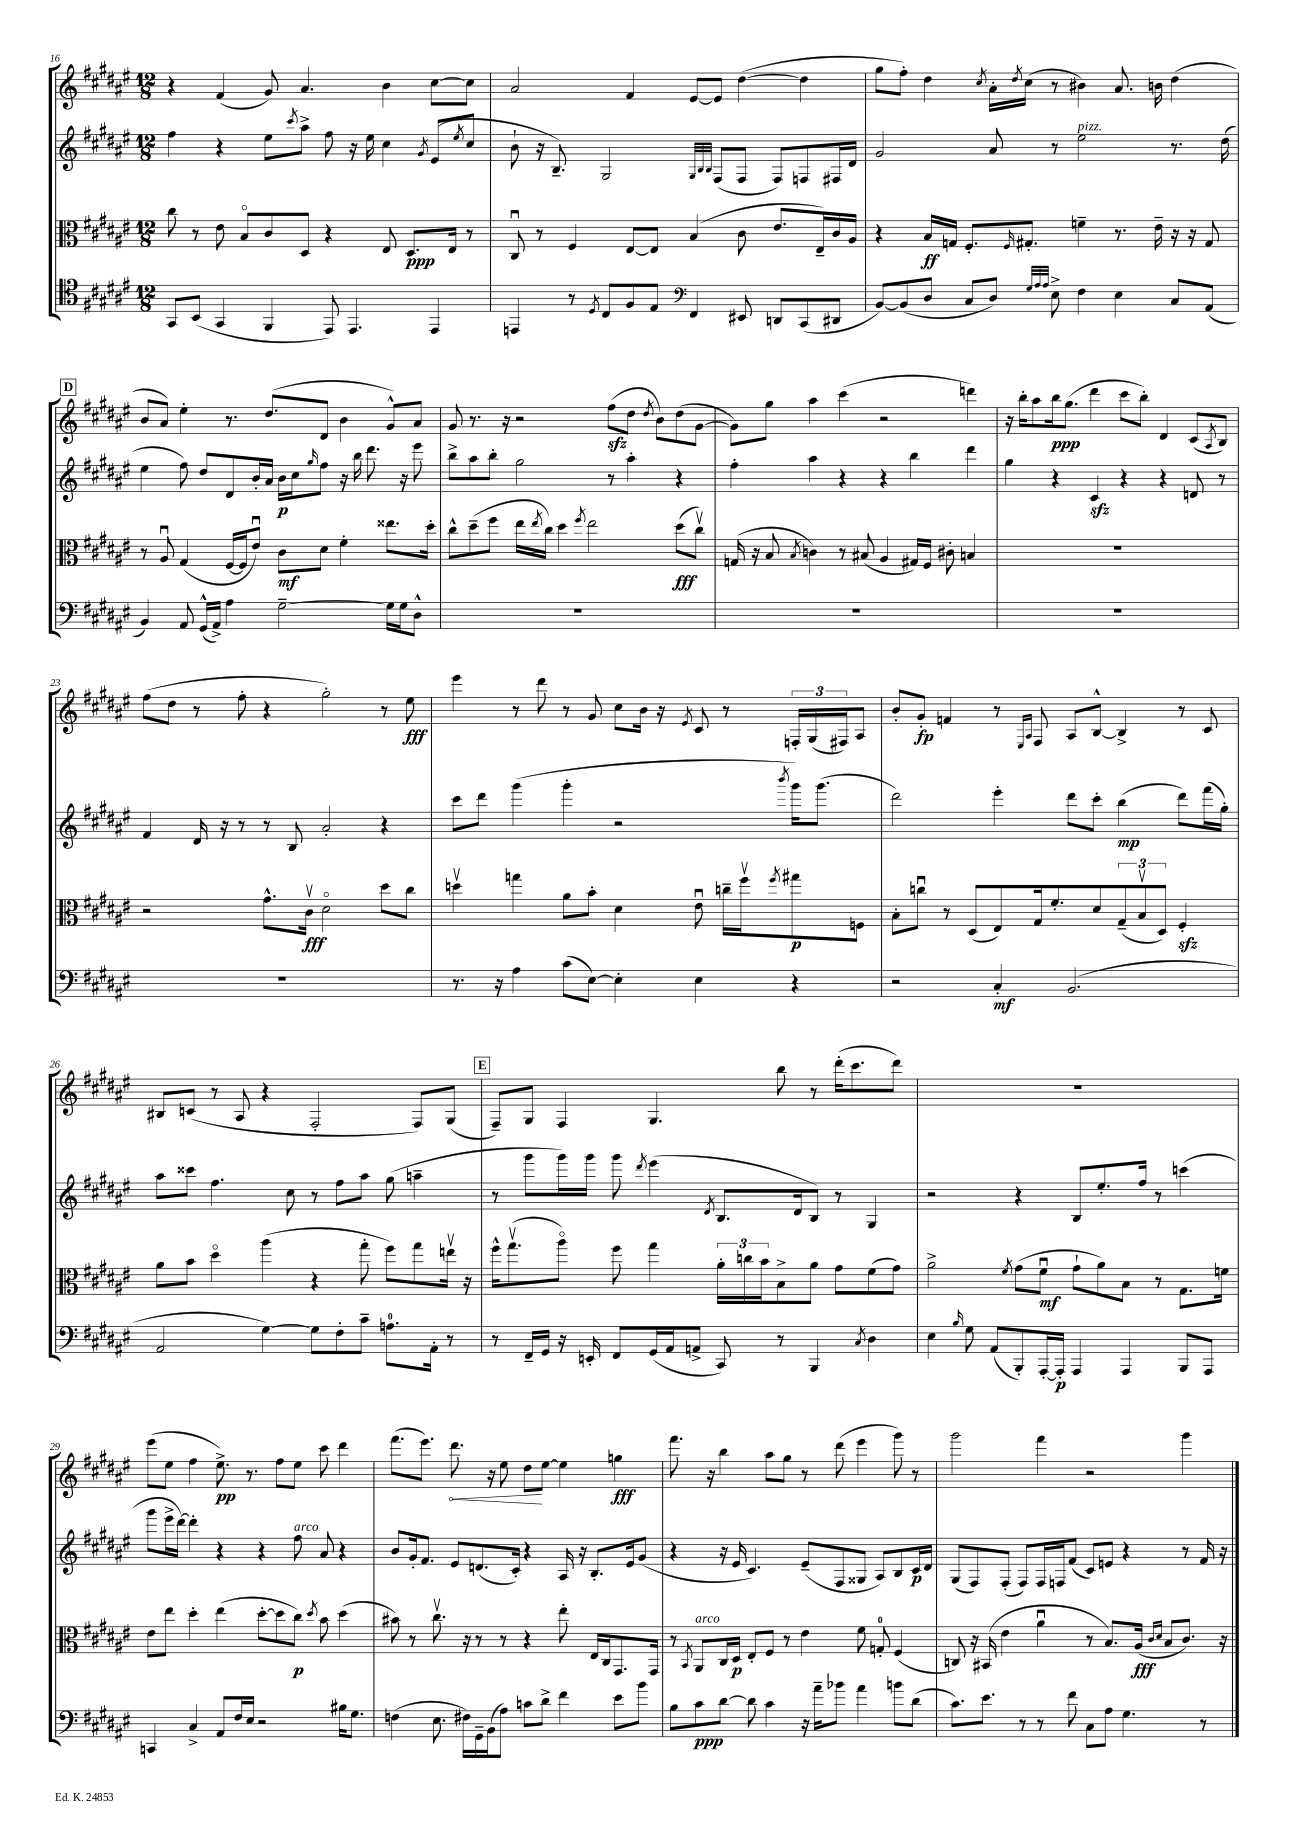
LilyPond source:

<<
\new StaffGroup <<
\new Staff = "s0" {
    \clef treble \key fis \major \numericTimeSignature \time 12/8
    r4 fis'4( gis'8) ais'4. b'4 cis''8~ cis''8 |
    ais'2 fis'4 eis'8~ eis'8 dis''4~( dis''4 |
    gis''8 fis''8-.) dis''4 \acciaccatura { cis''8 } ais'16-. \acciaccatura { dis''8 } cis''16( r8 bis'4) ais'8. b'16 dis''4( |
    \mark \markup { \box "D" } b'8 ais'8) eis''4-. r8. dis''8.( dis'8 b'4 gis'8-^) ais'8 |
    gis'8 r8. r16 r2 fis''8\sfz( dis''8 \acciaccatura { dis''8 } b'8) dis''8( gis'8~ |
    gis'8) gis''8 ais''4 cis'''4( r2 d'''4) |
    r16 b''16-. ais''8 b''16\ppp gis''8.( dis'''4 cis'''8 b''8-.) dis'4 cis'8( \acciaccatura { ais8 } b8) |
    fis''8( dis''8 r8 fis''8-. r4 gis''2-.) r8 eis''8\fff |
    eis'''4 r8 dis'''8 r8 gis'8 cis''8 b'16 r16 \acciaccatura { eis'8 } cis'8 r8 \tuplet 3/2 { f16-. gis16( fis16) } ais8 |
    b'8-. gis'8-.\fp f'4 r8 \grace { eis16 ais16 } fis8 ais8 b8~-^ b4-> r8 cis'8 |
    bis8 c'8( r8 ais8 r4 fis2-. fis8) gis8( |
    \mark \markup { \box "E" } fis8--) gis8 fis4 gis4. b''8 r8 dis'''16-.( cis'''8. dis'''8) |
    R1. |
    eis'''8( eis''8 fis''4 eis''8.->\pp) r8. fis''8 eis''8 cis'''8 dis'''4 |
    fis'''8.( eis'''8.) \once \override Hairpin.circled-tip = ##t dis'''8.\< r16 eis''8 dis''8\! eis''8~ eis''4 g''4\fff |
    fis'''8. r16 b''4 ais''8 gis''8 r8 dis'''8( eis'''4 gis'''8) r8 |
    gis'''2 fis'''4 r2 gis'''4 \bar "|." |
}
\new Staff = "s1" {
    \clef treble \key fis \major \numericTimeSignature \time 12/8
    fis''4 r4 eis''8 \acciaccatura { cis'''8 } ais''8-> fis''8 r16 eis''16 cis''4 \acciaccatura { gis'8 } eis'8( \acciaccatura { eis''8 } cis''8 |
    b'8-! r16 b8.--) gis2 \grace { gis32 b32 b32 } fis8( fis8 fis8) f8 fis16 dis'16 |
    gis'2 ais'8 r8 eis''2^\markup { \italic "pizz." } r8. dis''16( |
    \mark \markup { \box "D" } eis''4 fis''8) dis''8 dis'8 b'16-. ais'16 b'16\p cis''16 \grace { gis''16 } fis''8 r16 b''16 dis'''8. r16 eis'''8 |
    b''8-> ais''8 b''8-. gis''2 r8 ais''4-. r4 |
    fis''4-. ais''4 r4 r4 b''4 dis'''4 |
    gis''4 r4 cis'4\sfz r4 r4 d'8 r8 |
    fis'4 dis'16 r16 r8 r8 b8 ais'2-. r4 |
    cis'''8 dis'''8 gis'''4( gis'''4-. r2 \acciaccatura { b'''8 } gis'''16) gis'''8.( |
    dis'''2) eis'''4-. dis'''8 cis'''8-. b''4\mp( dis'''8) fis'''16( gis''16-.) |
    ais''8 cisis'''8 fis''4. cis''8 r8 fis''8 ais''8 gis''8( a''4-- |
    \mark \markup { \box "E" } r8 gis'''8 gis'''16) gis'''16 gis'''8 \acciaccatura { dis'''8 } eis'''4( \acciaccatura { dis'8 } b8. dis'16 b8) r8 gis4 |
    r2 r4 b8 eis''8.-. fis''16 r8 c'''4( |
    gis'''8 eis'''16-> dis'''16~) dis'''4-. r4 r4 fis''8^\markup { \italic "arco" } ais'8 r4 |
    b'8 gis'16-. fis'8. eis'8 d'8.( cis'16-.) r4 ais16 r16 b8.-. eis'16 gis'8( |
    r4 r16 eis'16 cis'4.) eis'8--( fis8 gisis8 ais8) b8 cis'16\p dis'16 |
    gis8( fis8) fis8-.( fis8) fis16 f16 fis'8( cis'8) e'8 r4 r8 fis'16 r16 \bar "|." |
}
\new Staff = "s2" {
    \clef alto \key fis \major \numericTimeSignature \time 12/8
    cis''8 r8 eis'8 b8\flageolet cis'8 dis8 r4 eis8 dis8.\ppp eis16 r8 |
    cis8\downbow r8 fis4 eis8~ eis8 b4( cis'8 eis'8. eis16--) cis'16 ais16 |
    r4 b16\ff g16 fis8.-. \grace { fis16 } gis8.-. f'4-- r8. eis'16-- r16 r16 gis8 |
    \mark \markup { \box "D" } r8 ais8\downbow gis4( fis16~ fis16 eis'8\downbow) cis'8\mf dis'8 fis'4-. eisis''8. dis''16-. |
    cis''8-^ dis''8--( fis''8 eis''16 \acciaccatura { eis''8 } cis''16) dis''4 \acciaccatura { fis''8 } eis''2 dis''8\fff( cis''8\upbow) |
    g16( r16 b8 \acciaccatura { b8 } c'4) r8 bis8( ais4 gis16) fis16 cis'8-. b4 |
    R1. |
    r2 gis'8.-^ cis'16\upbow\fff dis'2\flageolet dis''8 cis''8 |
    d''4\upbow g''4 ais'8 b'8-. dis'4 eis'8\downbow c''16-- fis''16\upbow \acciaccatura { fis''8 } gis''8\p f8 |
    b8-. c''8\downbow r8 dis8( eis8) gis16 fis'8.-. dis'8 \tuplet 3/2 { gis8--( b8\upbow dis8) } fis4-.\sfz |
    ais'8 b'8 dis''4\flageolet ais''4( r4 gis''8-. fis''8) gis''8 e''16\upbow r16 |
    \mark \markup { \box "E" } fis''16-^ gis''8.\upbow( ais''8\flageolet) fis''8 gis''4 \tuplet 3/2 { ais'16-. c''16 b'16 } b8-> ais'8 gis'8 fis'8( gis'8) |
    ais'2-> \acciaccatura { fis'8 } gis'8( fis'8\downbow\mf gis'8-! ais'8) b8 r8 gis8. f'16 |
    eis'8 eis''8 dis''4-. eis''4( dis''8~-. dis''8 cis''8\p) \acciaccatura { dis''8 } b'8 dis''4( |
    bis'8) r8 cis''8.\upbow r16 r8 r8 r4 eis''8-. eis16 cis16 gis,8. gis,16 |
    r8 \acciaccatura { b,8 } ais,8^\markup { \italic "arco" } cis16 dis16\p eis8-. fis8 r8 eis'4 fis'8 g8-0-. fis4( |
    c8) r16 bis,16( eis'4 ais'4\downbow r8 b8.) ais16\fff( \grace { cis'16 dis'16 } b8 cis'8.) r16 \bar "|." |
}
\new Staff = "s3" {
    \clef tenor \key fis \major \numericTimeSignature \time 12/8
    gis,8 b,8( gis,4 fis,4 eis,8) eis,4. eis,4 |
    e,4 r8 \acciaccatura { dis8 } cis8 fis8 eis8 \clef bass fis,4 eis,8 d,8 cis,8( dis,8 |
    b,8~) b,8( dis8 cis8 dis8) \grace { gis32 ais32 ais32 } eis8-> fis4 eis4 cis8 ais,8( |
    \mark \markup { \box "D" } b,4) ais,8 gis,16-^( ais,16->) ais4 gis2~-- gis16 gis16 dis8-^ |
    R1. |
    R1. |
    R1. |
    R1. |
    r8. r16 ais4 cis'8( eis8~) eis4-. eis4 r4 |
    r2 cis4-.\mf b,2.( |
    ais,2 gis4~) gis8 fis8-. cis'8-- a8.-0 ais,16-. r8 |
    \mark \markup { \box "E" } r8 fis,16-- gis,16 r16 e,16-. fis,8 gis,16( ais,16 a,8-> cis,8) r8 b,,4 \acciaccatura { cis8 } dis4 |
    eis4 \grace { b16 } gis8 ais,8( b,,8-.) ais,,16~-. ais,,16-.\p ais,,4 ais,,4 b,,8 ais,,8 |
    c,4 cis4-> ais,8 fis16 eis16 r2 bis16 gis8. |
    f4( eis8. fis16) gis,16-- b,16( ais8) c'8 dis'8-> fis'4 eis'8 b'8 |
    b8 cis'8\ppp dis'8~ dis'8 cis'4 r16 ais'16-- bes'8 ais'4 b'8 dis'8( |
    cis'8.) eis'8. r8 r8 fis'8 cis8 ais8 gis4. r8 \bar "|." |
}
>>
>>
\layout { \context { \Score currentBarNumber = #16 } }
